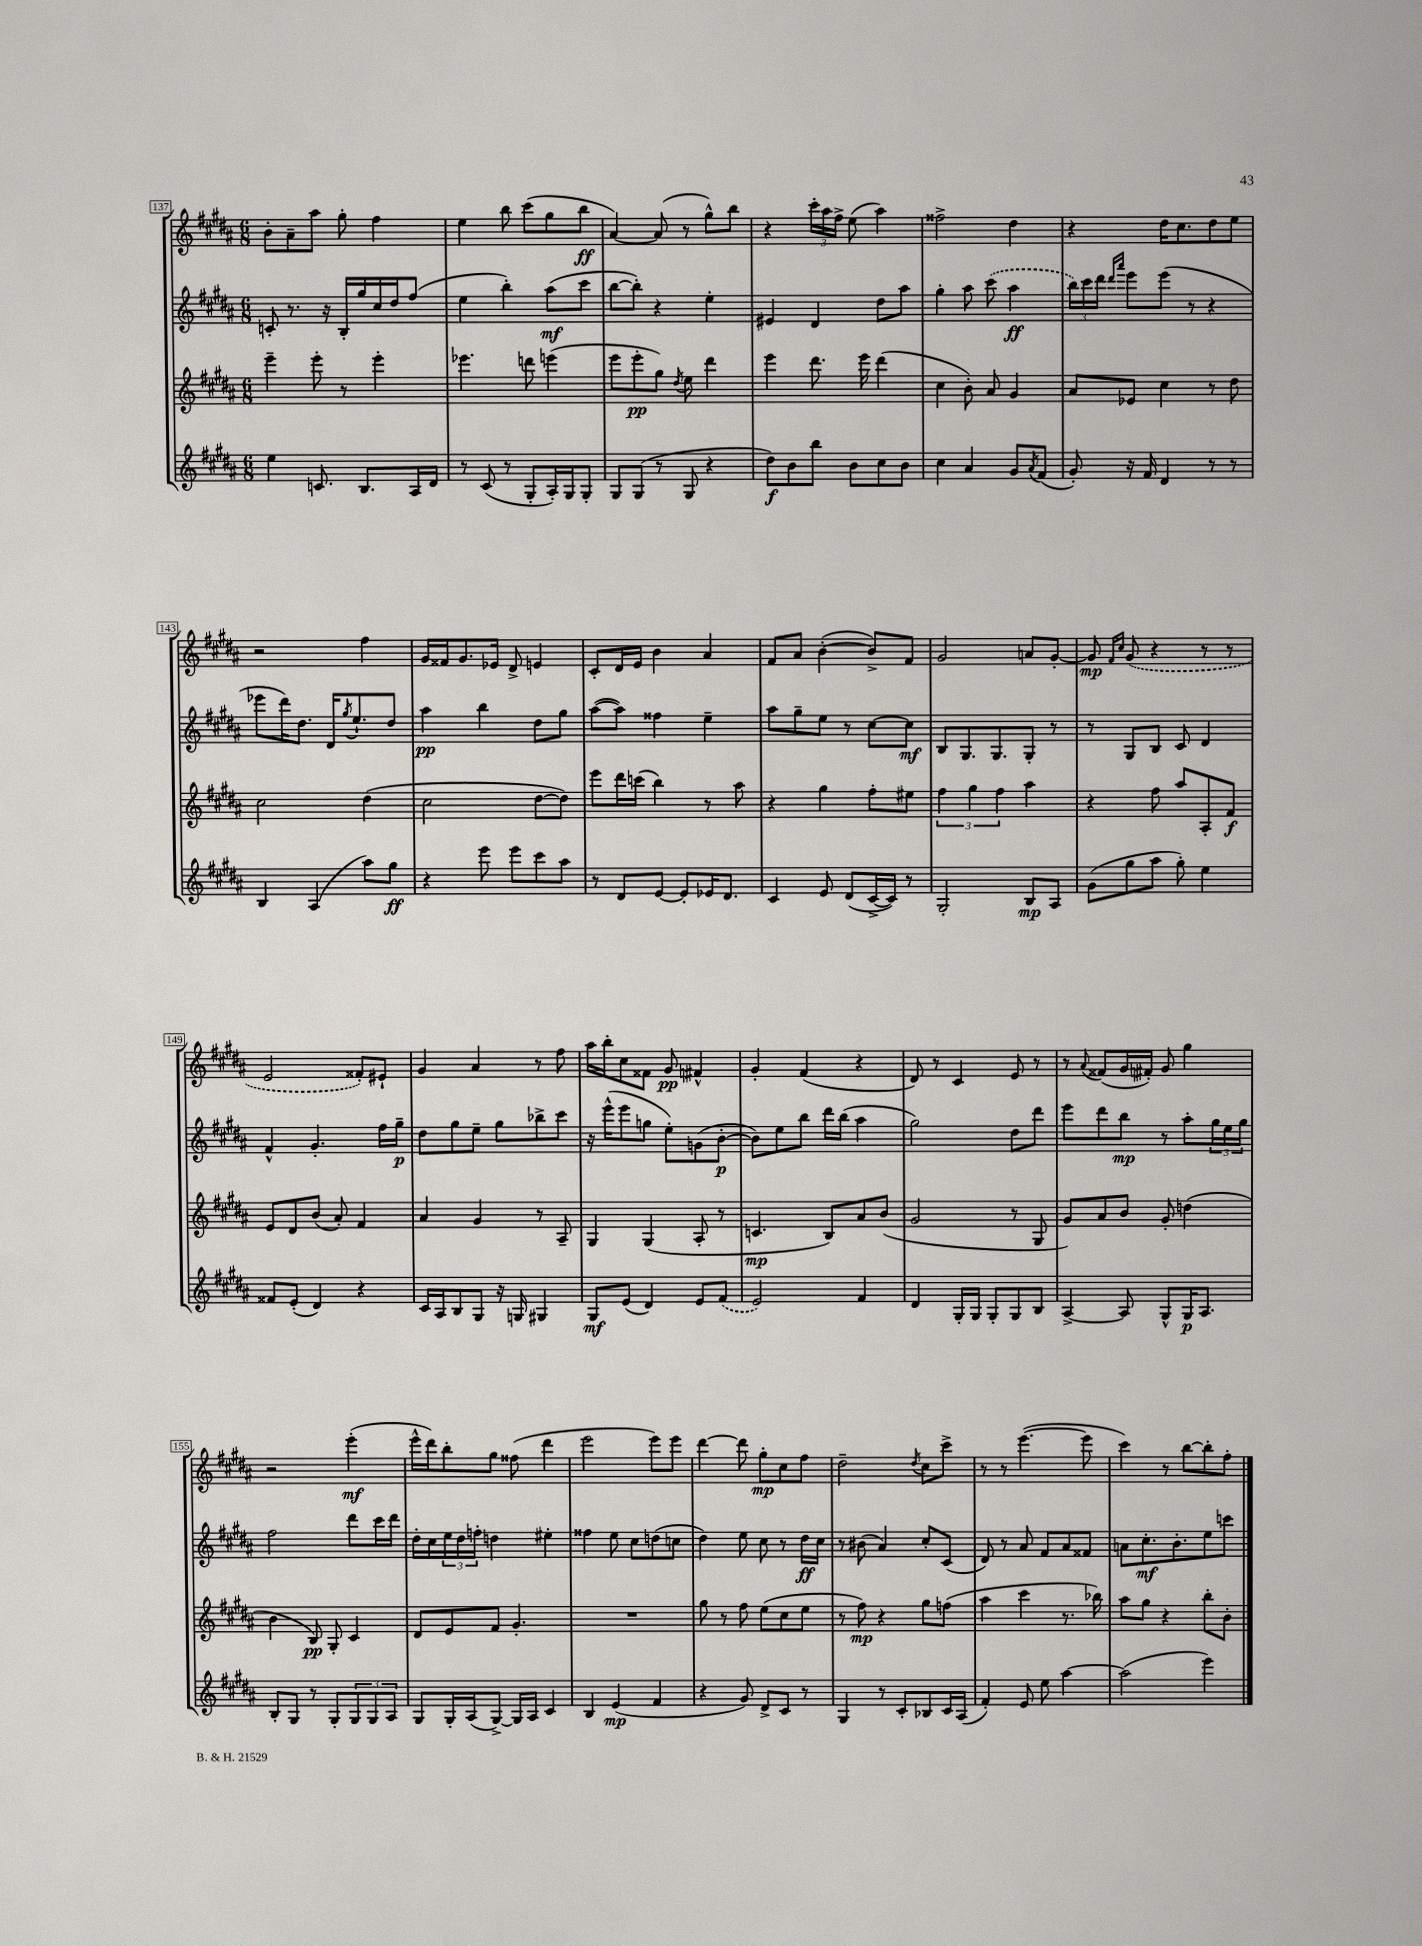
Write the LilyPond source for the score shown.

<<
\new StaffGroup <<
\new Staff = "s0" {
    \clef treble \key b \major \numericTimeSignature \time 6/8
    b'8-. ais'8-- ais''8 gis''8-. fis''4 |
    e''4 b''8 cis'''8( gis''8 b''8\ff |
    ais'4~) ais'8( r8 gis''8-^) b''8 |
    r4 \tuplet 3/2 { cis'''16-. ais''16 fis''16-> } e''8( ais''4) |
    fisis''2-> dis''4 |
    r4 dis''16 cis''8. dis''8 e''8 |
    r2 fis''4 |
    gis'16 fisis'16 gis'8. ees'16 dis'8-> e'4 |
    cis'8-. dis'16 e'16 b'4 ais'4 |
    fis'8 ais'8 b'4~-.( b'8->) fis'8 |
    gis'2 a'8 gis'8~-. |
    gis'8\mp \grace { fis'16 cis''16 } \once \slurDashed gis'8( r4 r8 r8 |
    e'2 fisis'8-.) eis'8-! |
    gis'4 ais'4 r8 fis''8 |
    ais''16 b''16-. cis''8 fisis'8 gis'8\pp fis'4-^ |
    gis'4-. fis'4( r4 |
    dis'8) r8 cis'4 e'8 r8 |
    r8 \appoggiatura { ais'8 } fisis'8( gis'16 fis'16-.) gis'8 gis''4 |
    r2 e'''4-.\mf( |
    e'''16-^ dis'''16) b''8-. gis''8 fisis''8( dis'''4 |
    e'''2 e'''8) e'''8 |
    dis'''4~ dis'''8 gis''8-.\mp cis''8 fis''8 |
    dis''2-- \acciaccatura { dis''8 } cis''8 cis'''8-> |
    r8 r8 e'''4.~( e'''8 |
    cis'''4) r8 b''8~ b''8-. fis''8-. \bar "|." |
}
\new Staff = "s1" {
    \clef treble \key b \major \numericTimeSignature \time 6/8
    c'8-. r8. r16 b16-. gis''16 cis''16 dis''16 fis''8( |
    e''4 b''4-.) ais''8\mf( cis'''8 |
    b''8~ b''8-.) r4 e''4-. |
    eis'4 dis'4 dis''8 ais''8 |
    gis''4-. ais''8 \once \slurDashed cis'''8( ais''4\ff |
    \tuplet 3/2 { b''16) cis'''16 dis'''16 } \grace { dis'''16 ais'''16 } e'''8 e'''8( r8 r4 |
    ees'''8 dis'''16) dis''8. dis'16 \acciaccatura { gis''8 } e''8.-! dis''8 |
    ais''4\pp b''4 dis''8 gis''8 |
    ais''8~( ais''8) fisis''4 e''4-- |
    ais''8 gis''8-- e''8 r8 cis''8~ cis''8\mf |
    b8 gis8. gis8. gis8-. r8 |
    r8 gis8 b8 cis'8 dis'4 |
    fis'4-^ gis'4.-. fis''16 gis''16--\p |
    dis''8 gis''8 e''8-- gis''8 bes''8-> cis'''8 |
    r16 e'''16-^( e'''8 g''8 e''8-.) g'8( b'8~-.\p |
    b'8) e''8 b''8 dis'''16 b''16( ais''4 |
    gis''2) dis''8 dis'''8 |
    e'''8 dis'''8 b''8\mp r8 ais''8-. \tuplet 3/2 { gis''16 e''16 gis''16 } |
    fis''2 dis'''8 cis'''16 dis'''16 |
    dis''16-. cis''16 \tuplet 3/2 { e''16 dis''16 f''16-. } d''4 eis''4-. |
    fisis''4 e''8 cis''8 d''8( c''8 |
    dis''4) e''8 cis''8 r8 dis''16\ff cis''16 |
    r8 bis'8( ais'4) cis''8-. cis'8( |
    dis'8) r8 ais'8 fis'8 ais'8 fisis'8 |
    a'8 cis''8.-.\mf b'8.-. e''8 c'''8 \bar "|." |
}
\new Staff = "s2" {
    \clef treble \key b \major \numericTimeSignature \time 6/8
    e'''4-- e'''8-. r8 e'''4-. |
    ees'''4. d'''8 e'''4( |
    e'''8 e'''8-.\pp gis''8) \acciaccatura { dis''8 } e''8 dis'''4 |
    e'''4 dis'''8. e'''16 dis'''4( |
    cis''4 b'8-.) ais'8 gis'4 |
    ais'8 ees'8 cis''4 r8 dis''8 |
    cis''2 dis''4( |
    cis''2 dis''8~ dis''8) |
    e'''8 dis'''16 c'''16( b''4) r8 ais''8 |
    r4 gis''4 fis''8-. eis''8 |
    \tuplet 3/2 { fis''4 gis''4 fis''4 } ais''4 |
    r4 fis''8 ais''8 ais8-. fis'8\f |
    e'8 dis'8 b'8( ais'8-.) fis'4 |
    ais'4 gis'4 r8 ais8-- |
    gis4 gis4( ais8-. r8 |
    c'4.\mp b8) ais'8 b'8( |
    gis'2 r8 gis8 |
    gis'8) ais'8 b'8 gis'8-. d''4( |
    b'4 b8\pp) gis8-. cis'4 |
    dis'8 e'8 fis'8 gis'4.-. |
    R2. |
    gis''8 r8 fis''8 e''8( cis''8 e''8 |
    r8 fis''8\mp) r4 gis''8 f''8( |
    ais''4 cis'''4 r8. bes''16) |
    ais''8 gis''8 r4 b''8-. b'8-. \bar "|." |
}
\new Staff = "s3" {
    \clef treble \key b \major \numericTimeSignature \time 6/8
    e''4 c'8. b8. ais16 dis'16 |
    r8 cis'8( r8 gis8-. ais16-.) gis16 gis8-. |
    gis8 gis8( r8 gis8 r4 |
    dis''8\f) b'8 b''8 b'8 cis''8 b'8 |
    cis''4 ais'4 gis'8 \acciaccatura { ais'8 } fis'8( |
    gis'8-.) r16 fis'16 dis'4 r8 r8 |
    b4 ais4( ais''8) gis''8\ff |
    r4 e'''8 e'''8 cis'''8 ais''8 |
    r8 dis'8 e'8~ e'8-. ees'16 dis'8. |
    cis'4 e'8 dis'8( cis'16~-> cis'16) r8 |
    gis2-. b8\mp ais8 |
    gis'8( gis''8 ais''8 gis''8-.) e''4 |
    fisis'8 e'8-.( dis'4) r4 |
    cis'16 ais16 b8 gis8 r16 g16 gis4 |
    gis8\mf e'8( dis'4) e'8 \once \slurDashed fis'8( |
    e'2) fis'4 |
    dis'4 gis16-. gis16 gis8-. gis8 b8 |
    ais4~-> ais8 gis8-^ gis16\p ais8. |
    b8-. gis8 r8 gis8-. \tuplet 3/2 { gis8 gis8 ais8 } |
    gis8 gis16-. ais16( gis8~->) gis16 ais16 cis'4 |
    b4 e'4\mp( fis'4 |
    r4 gis'8) dis'8-> cis'8 r8 |
    gis4 r8 cis'8-. bes8 cis'16 ais16( |
    fis'4-.) e'8 e''8 ais''4~ |
    ais''2( e'''4) \bar "|." |
}
>>
>>
\layout { \context { \Score currentBarNumber = #137 \override BarNumber.stencil = #(make-stencil-boxer 0.1 0.3 ly:text-interface::print) } }
